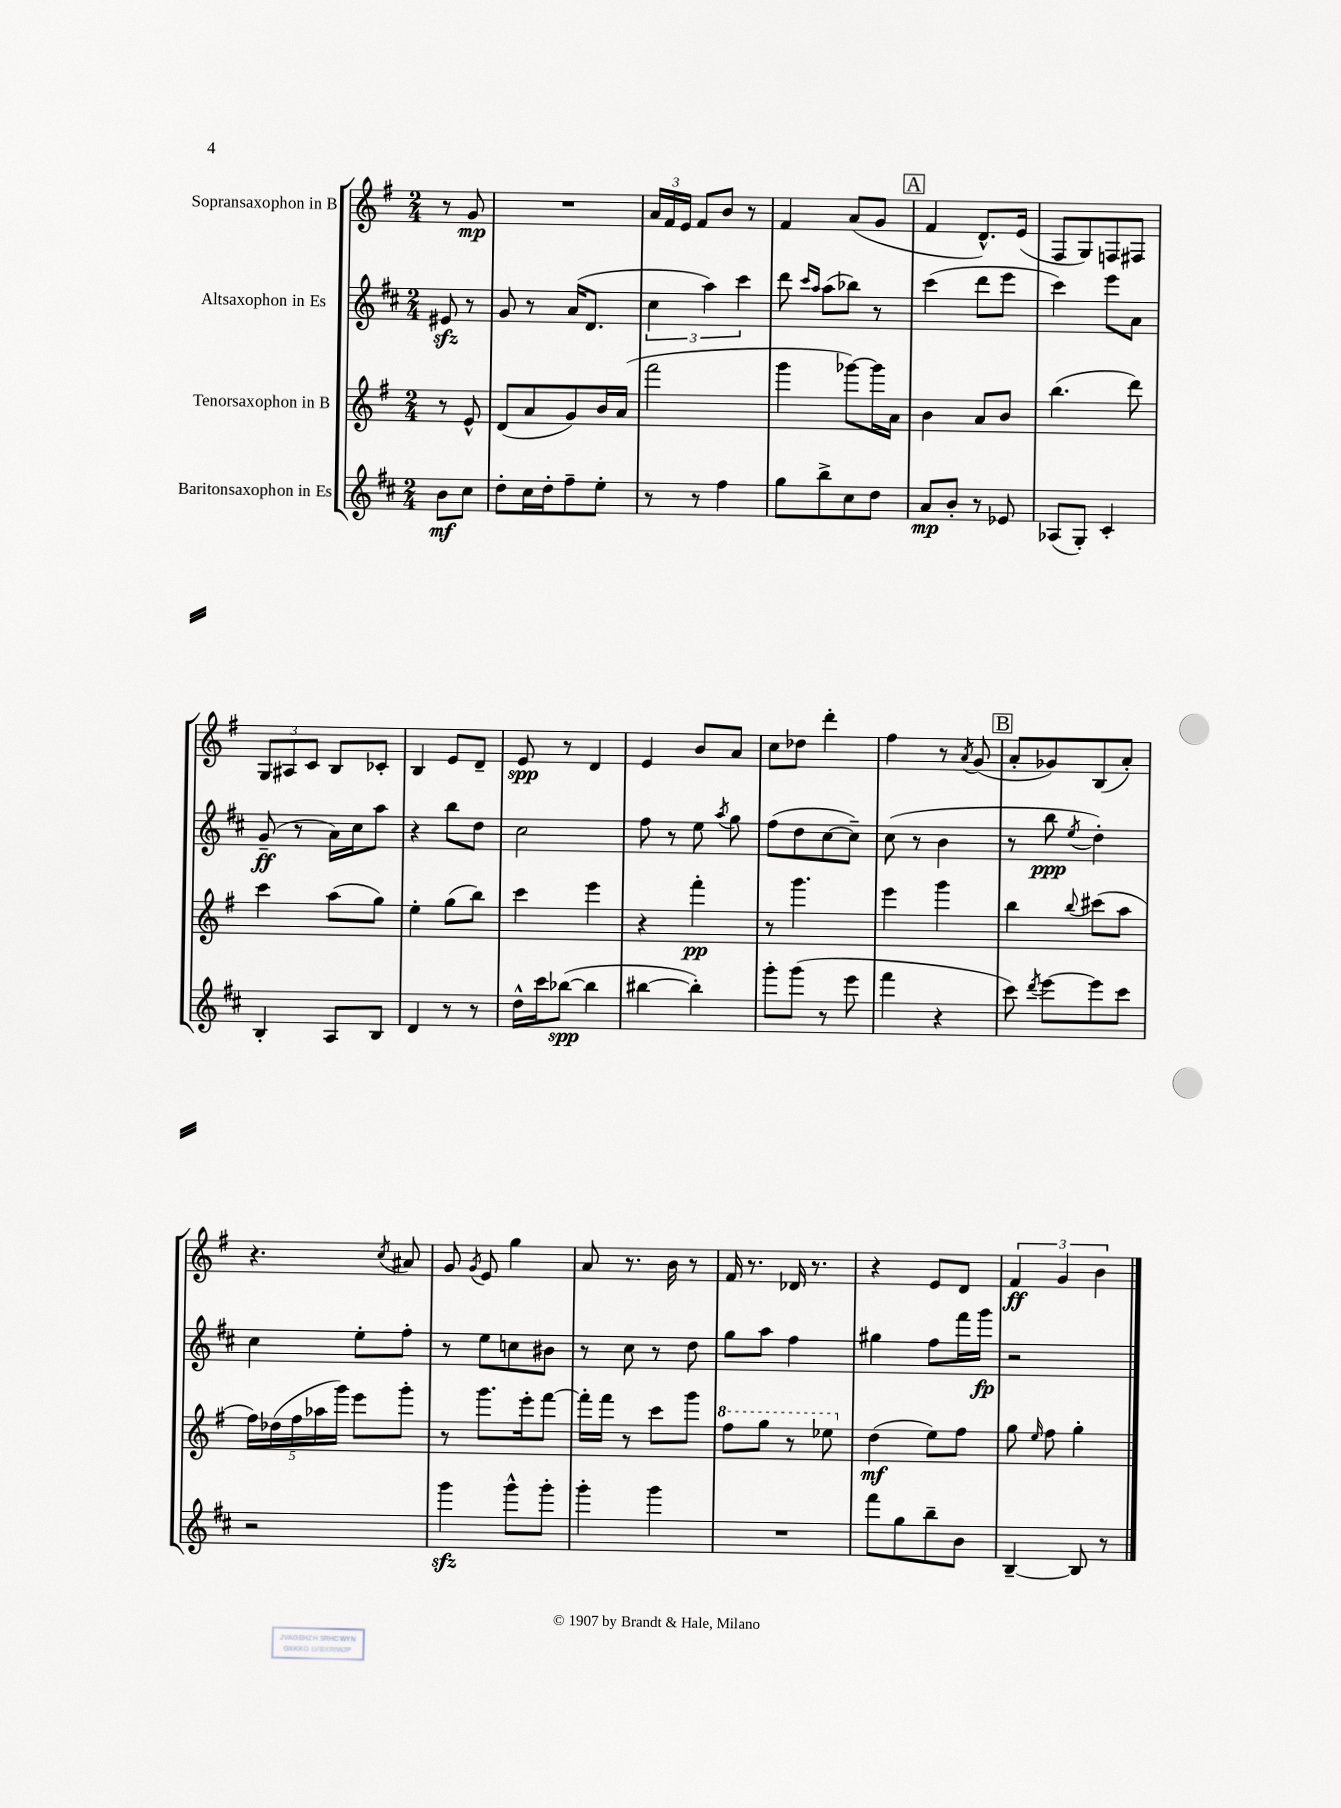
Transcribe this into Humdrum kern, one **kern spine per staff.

**kern	**kern	**kern	**kern
*staff4	*staff3	*staff2	*staff1
*clefG2	*clefG2	*clefG2	*clefG2
*k[f#c#]	*k[f#]	*k[f#c#]	*k[f#]
*M2/4	*M2/4	*M2/4	*M2/4
8b	8r	8e#	8r
8cc#	8e^^	8r	8g
=	=	=	=
8dd'	(8d	8g	2r
16cc#	8a	8r	.
16dd'	.	.	.
8ff#~	8g)	(16a	.
.	.	8.d	.
8ee'	16b	.	.
.	(16a	.	.
=	=	=	=
8r	2fff#	6cc#	24a
.	.	.	24f#
.	.	.	24e
8r	.	.	8f#
.	.	6aa)	.
4ff#	.	.	8b
.	.	6ccc#	.
.	.	.	8r
=	=	=	=
8gg	4ggg	8ddd	4f#
.	.	16qqccc#	.
.	.	16qqaa	.
8bb^	.	(8aa	.
8cc#	[8ggg-)	8bb-)	(8a
8dd	16ggg-]	8r	8g
.	16a	.	.
=	=	=	=
8a	4b	(4ccc#	4f#
8b'	.	.	.
8r	8a	8ddd	8.d^^)
8e-	8b	8eee	.
.	.	.	(16e
=	=	=	=
(8A-	(4.bb	4ccc#)	8F#
8G')	.	.	8G)
4c#'	.	8eee	8F
.	8ddd)	8a	8F#
=	=	=	=
4B'	4ccc	(8g~	12G
.	.	.	12A#
.	.	8r	.
.	.	.	12c
8A	(8aa	16a)	8B
.	.	16cc#	.
8B	8gg)	8aa	8c-'
=	=	=	=
4d	4ee'	4r	4B
8r	(8gg	8bb	8e
8r	8bb)	8dd	8d~
=	=	=	=
16dd^^	4ccc	2cc#	8e
16ccc#	.	.	.
([8bb-	.	.	8r
4bb-]	4eee	.	4d
=	=	=	=
[4bb#	4r	8ff#	4e
.	.	8r	.
4bb#'])	4fff#'	8ee	8b
.	.	8qaa	.
.	.	8gg	8a
=	=	=	=
8ggg'	8r	(8ff#	8cc
(8ggg	4.ggg	8dd	8dd-
8r	.	[8cc#	4ddd'
8eee	.	8cc#~])	.
=	=	=	=
4fff#	4eee	(8cc#	4ff#
.	.	8r	.
4r	4ggg	4b	8r
.	.	.	8qa
.	.	.	(8g
=	=	=	=
8ccc#)	4bb	8r	8a'
8qddd	.	.	.
[8eee	.	8bb	8g-)
.	8qqbb	8qee	.
8eee]	(8ccc#	4dd')	(8B
8ccc#	8aa	.	8a')
=	=	=	=
2r	20ff#)	4cc#	4.r
.	(20dd-	.	.
.	20ff#	.	.
.	20aa-	.	.
.	20ggg)	.	.
.	8eee	8ee'	.
.	.	.	8qcc
.	8ggg'	8ff#'	8a#
=	=	=	=
4ggg	8r	8r	8g
.	.	.	8qg
.	8.ggg	8ee	8e
8ggg^^	.	8cc	4gg
.	16eee'	.	.
8ggg'	[8fff#	8b#	.
=	=	=	=
4ggg'	16fff#']	8r	8a
.	16fff#	.	.
.	8r	8cc#	8.r
4ggg	8ccc	8r	.
.	.	.	16b
.	8ggg	8dd	8r
=	=	=	=
2r	8fff#	8gg	16f#
.	.	.	8.r
.	8ggg	8aa	.
.	8r	4ff#	16d-
.	.	.	8.r
.	8eee-	.	.
=	=	=	=
8fff#	(4dd	4gg#	4r
8gg	.	.	.
8bb~	8ee)	8ff#	8e
8b	8ff#	16fff#	8d
.	.	16ggg	.
=	=	=	=
[4B~	8gg	2r	6f#
.	16qqee	.	.
.	8ff#	.	.
.	.	.	6g
8B]	4gg'	.	.
.	.	.	6b
8r	.	.	.
==	==	==	==
*-	*-	*-	*-
